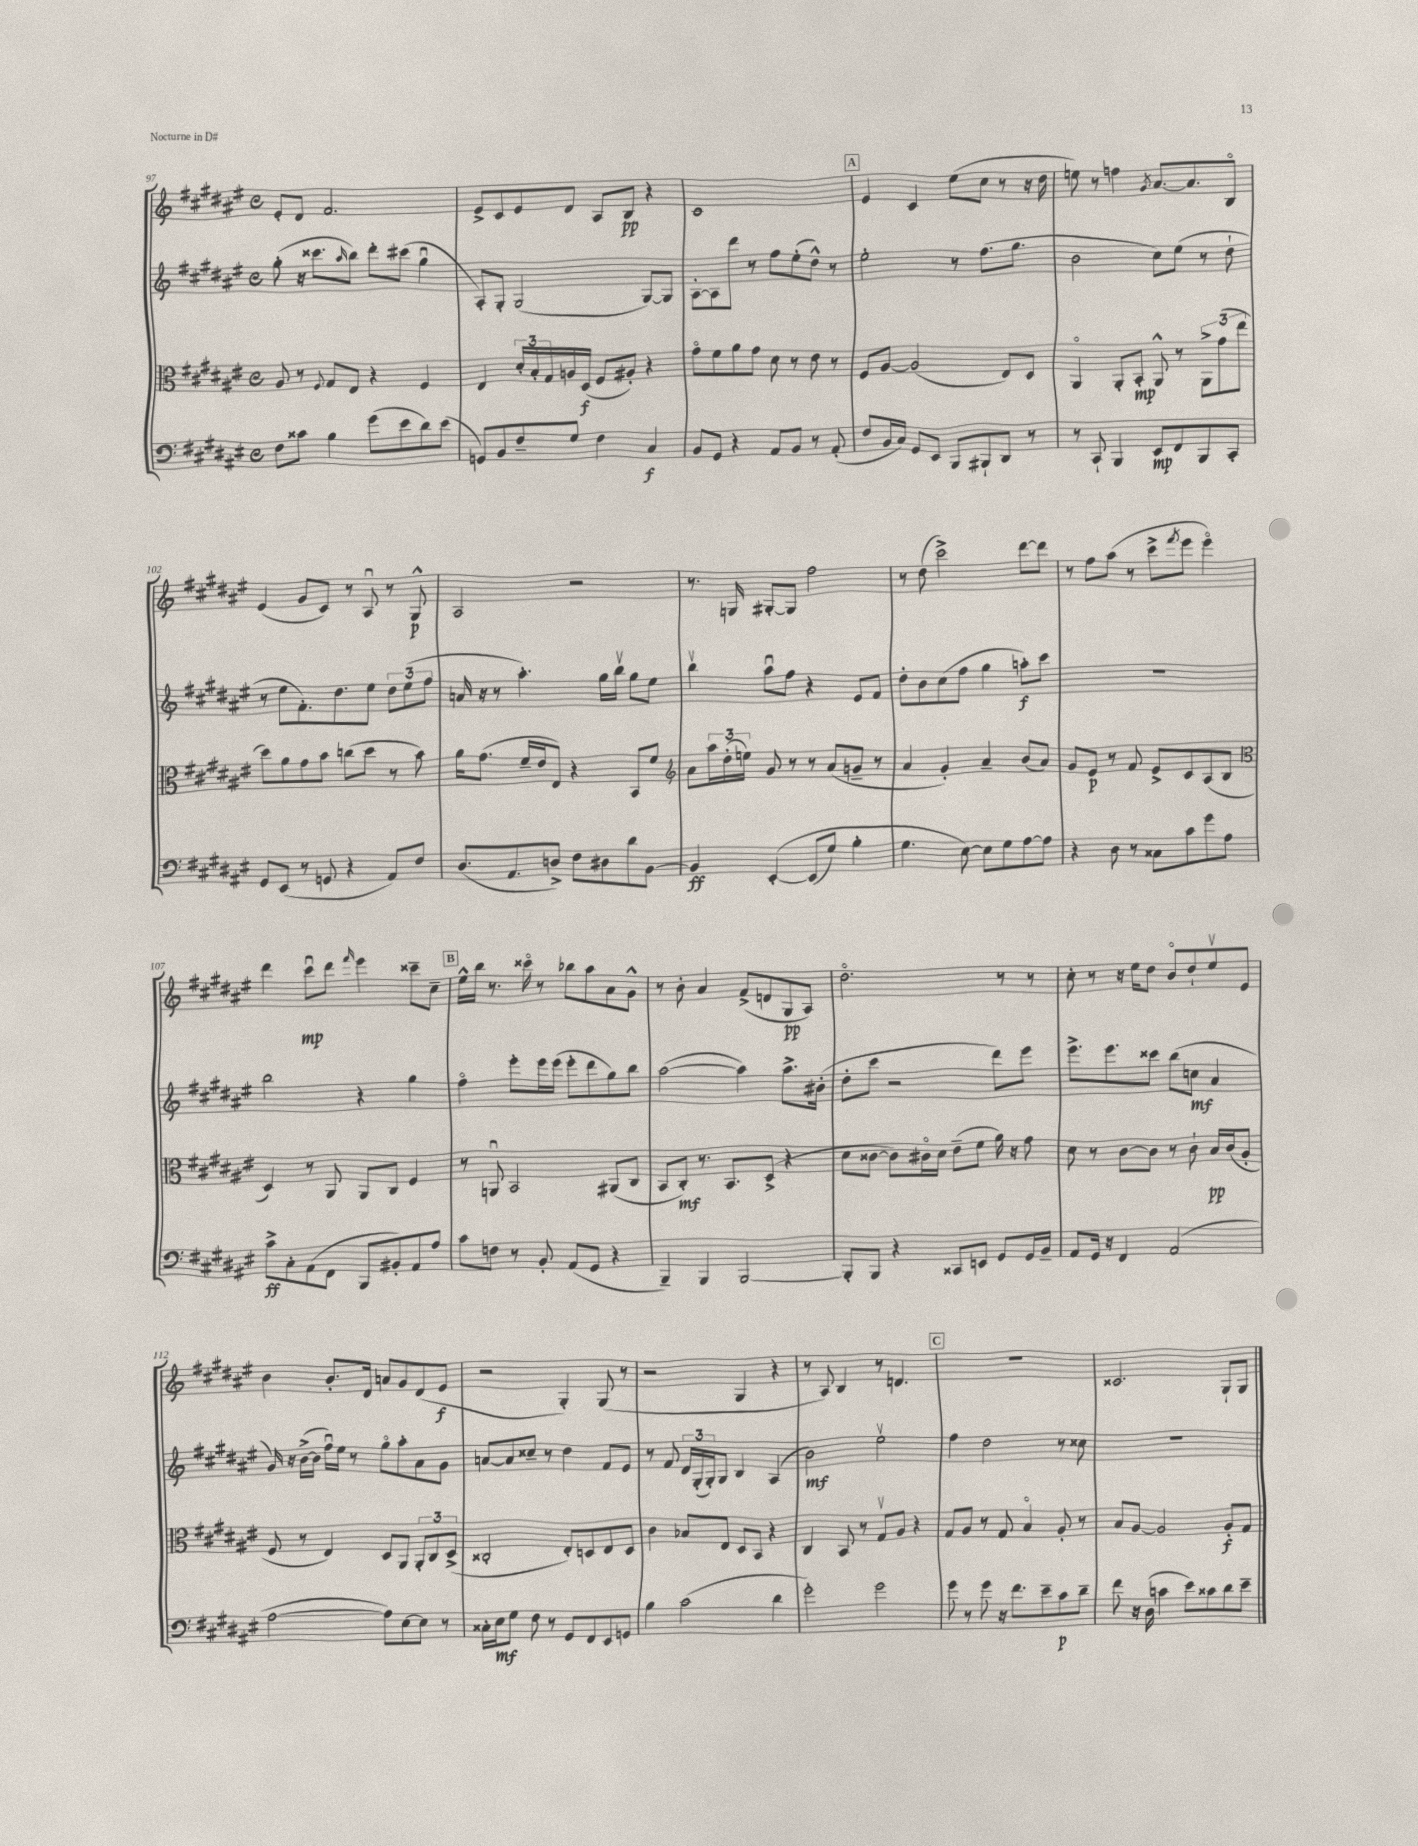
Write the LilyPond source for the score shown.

<<
\new StaffGroup <<
\new Staff = "s0" {
    \clef treble \key fis \major \defaultTimeSignature \time 4/4
    eis'8-. dis'8 fis'2. |
    eis'8-> cis'8 eis'8 dis'8 ais8 b8\pp r4 |
    cis'1 |
    \mark \markup { \box "A" } eis'4 cis'4 eis''8( cis''8 r8 r16 dis''16 |
    e''8) r8 f''4 \acciaccatura { gis'8 } ais'8.~ ais'8. b8\flageolet |
    eis'4( gis'8 cis'8) r8 ais8\downbow r8 gis8-^\p |
    ais2 r2 |
    r8. g16 gis8~-. gis8 fis''2 |
    r8 dis''8( cis'''2->) dis'''8~ dis'''8 |
    r8 fis''8 ais''8( r8 cis'''8-> \acciaccatura { fis'''8 } eis'''8 eis'''4\flageolet) |
    dis'''4 cis'''8\downbow\mp dis'''8 \grace { fis'''16 } eis'''4 cisis'''8-- cis''8-- |
    \mark \markup { \box "B" } eis''16-^ b''16 r8. cisis'''16\flageolet r8 bes''8 ais''8 ais'8 gis'8-^ |
    r8 b'8-. ais'4 fis'8->( d'8 gis8\pp ais8) |
    dis''2.\flageolet r8 r8 |
    cis''8-. r8 r16 eis''16 dis''8 b'8\flageolet dis''8-! eis''8\upbow eis'8 |
    b'4 b'8.-. dis'16 a'8 gis'8 dis'8( eis'8\f |
    r2 gis4-.) gis8( r8 |
    r2 gis4 r4 |
    r8 ais8) b4 r8 d'4. |
    \mark \markup { \box "C" } R1 |
    cisis'2. gis8-! gis8 \bar "|." |
}
\new Staff = "s1" {
    \clef treble \key fis \major \defaultTimeSignature \time 4/4
    gis''8-.( r16 cisis'''8. \grace { ais''16 } b''8) dis'''8-. cis'''8( gis''4\downbow |
    ais8-.) gis8-. gis2( gis8~) gis8 |
    ais8~-. ais8 dis'''8 r8 fis''8 eis''8-.( dis''8-^) r8 |
    \mark \markup { \box "A" } eis''2-. r8 fis''8.( gis''8. |
    b'2 cis''8) eis''8( r8 dis''8-! |
    r8 eis''8 fis'8.-.) dis''8. eis''8 \tuplet 3/2 { dis''8 eis''8( fis''8 } |
    a'16 r16 r8 ais''4.-.) gis''16 b''16\upbow gis''8 eis''8 |
    b''4\upbow ais''8\downbow fis''8 r4 eis'8 fis'8 |
    dis''8-. b'8 cis''8( fis''8 gis''4 a''8-.\f) cis'''8 |
    R1 |
    b''2 r4 gis''4 |
    \mark \markup { \box "B" } fis''4\flageolet eis'''8-. eis'''16 eis'''16( eis'''8-. dis'''8 gis''8) b''8 |
    ais''2~( ais''4) ais''8.-> bis'16-.( |
    dis''8-. cis'''8 r2 dis'''8) eis'''8 |
    eis'''8.-> eis'''8. cisis'''8 b''8( c''8\mf ais'4 |
    gis'16) r16 b'16~->( b'16 fis''16\downbow) eis''16 r8 gis''8\flageolet ais''8-. ais'8 gis'8 |
    a'8~ a'8 cisis''8-- r8 dis''4 fis'8 eis'8 |
    r8 fis'8 \tuplet 3/2 { dis'16 gis16-.( gis16-.) } gis8 b4 ais4( |
    b'2\mf) eis''2\upbow |
    \mark \markup { \box "C" } fis''4 dis''2 r8 cisis''8 |
    R1 \bar "|." |
}
\new Staff = "s2" {
    \clef alto \key fis \major \defaultTimeSignature \time 4/4
    ais8 r8 \appoggiatura { fis8 } gis8 eis8 r4 fis4 |
    eis4 \tuplet 3/2 { dis'16-. b16-. gis16 } a16 dis16\f( fis8 ais8-.) r4 |
    gis'8\flageolet fis'8 ais'8 gis'8 dis'8 r8 eis'8 r8 |
    \mark \markup { \box "A" } fis8 ais8~ ais2( eis8) dis8 |
    ais,4\flageolet ais,8-. b,8-.\mp ais,8-^ r8 \tuplet 3/2 { ais,8-> gis'8( eis''8 } |
    dis''8) ais'8 gis'8 b'8 c''8( dis''8 r8 b'8) |
    ais'16 gis'8.( fis'16-- eis'16 eis8) r4 b,8 fis'8 |
    \clef treble ais'8 \tuplet 3/2 { ais''16 dis''16-.( e''16) } gis'8 r8 r8 ais'8( g'8-- r8 |
    ais'4 gis'4-.) ais'4-- b'8( ais'8) |
    gis'8 eis'8\p r8 fis'8 eis'8-> cis'8 ais8( b8 |
    \clef alto dis4) r8 ais,8 ais,8 cis8 fis4 |
    \mark \markup { \box "B" } r8 a,8\downbow b,2 ais,8( cis8 |
    b,8 cis8-.\mf) r8. b,8. dis8->( r4 |
    dis'8 cisis'8~ cisis'8) cis'16\flageolet dis'16 eis'8--( fis'8 ais'16) r16 gis'8 |
    dis'8 r8 cis'8~ cis'8 r8 cis'8-! b16\pp cis'16( ais8-. |
    fis8 r8 eis4) dis8 ais,8 \tuplet 3/2 { ais,8-. cis8 dis8->( } |
    cisis2-. eis8-.) d8 eis8 d8 |
    cis'4 bes8 eis8 dis8 b,8 r4 |
    cis4 b,8 r8 gis8\upbow ais8 r4 |
    \mark \markup { \box "C" } gis8 ais8 r8 gis8 b4\flageolet ais8-. r8 |
    b8 ais8~ ais2 ais8-.\f gis8 \bar "|." |
}
\new Staff = "s3" {
    \clef bass \key fis \major \defaultTimeSignature \time 4/4
    fis8 cisis'8 b4 gis'8( eis'8 dis'8) eis'8( |
    g,8) b,8 fis8-- gis8 fis4 cis4\f |
    b,8 gis,8 r4 ais,8 b,8 r8 ais,8-.( |
    \mark \markup { \box "A" } fis8 b,16 cis16) gis,8 eis,8 b,,8 bis,,8-! dis,8 r8 |
    r8 cis,8-! b,,4 eis,8\mp fis,8 b,,8 cis,8-. |
    gis,8 eis,8( r8 g,8 r4 ais,8) fis8 |
    dis8.( ais,8. d8->) fis8 dis8 dis'8 b,8~ |
    b,4\ff eis,4~-.\( eis,8( gis8) b4-. |
    gis4. eis8~\) eis8 gis8 ais8~ ais8 |
    r4 dis8 r8 cisis8 cis'8 gis'8 ais8 |
    cis'8->\ff cis8-. ais,8( fis,8 b,,8 bis,8-.) ais,8 ais8 |
    \mark \markup { \box "B" } cis'8 f8 r8 b,8-. ais,8( gis,8 r4 |
    b,,4--) b,,4 b,,2~ |
    b,,8-. b,,8 r4 cisis,8 e,8 gis,8 gis,16 b,16-- |
    ais,8 gis,16 r16 fis,4 ais,2( |
    ais2~ ais8) eis8~ eis8 r8 |
    cisis16-. eis16\mf gis8 fis8 r8 gis,8 fis,8 eis,8 g,8 |
    b4 cis'2( dis'4 |
    gis'2-.) gis'2 |
    \mark \markup { \box "C" } gis'8 r8 gis'8 r16 fis'8. eis'8-- cis'8\p dis'8-- |
    fis'8 r16 dis16( c'4 eis'8) cisis'8 dis'8 eis'8-- \bar "|." |
}
>>
>>
\layout { \context { \Score currentBarNumber = #97 } }
